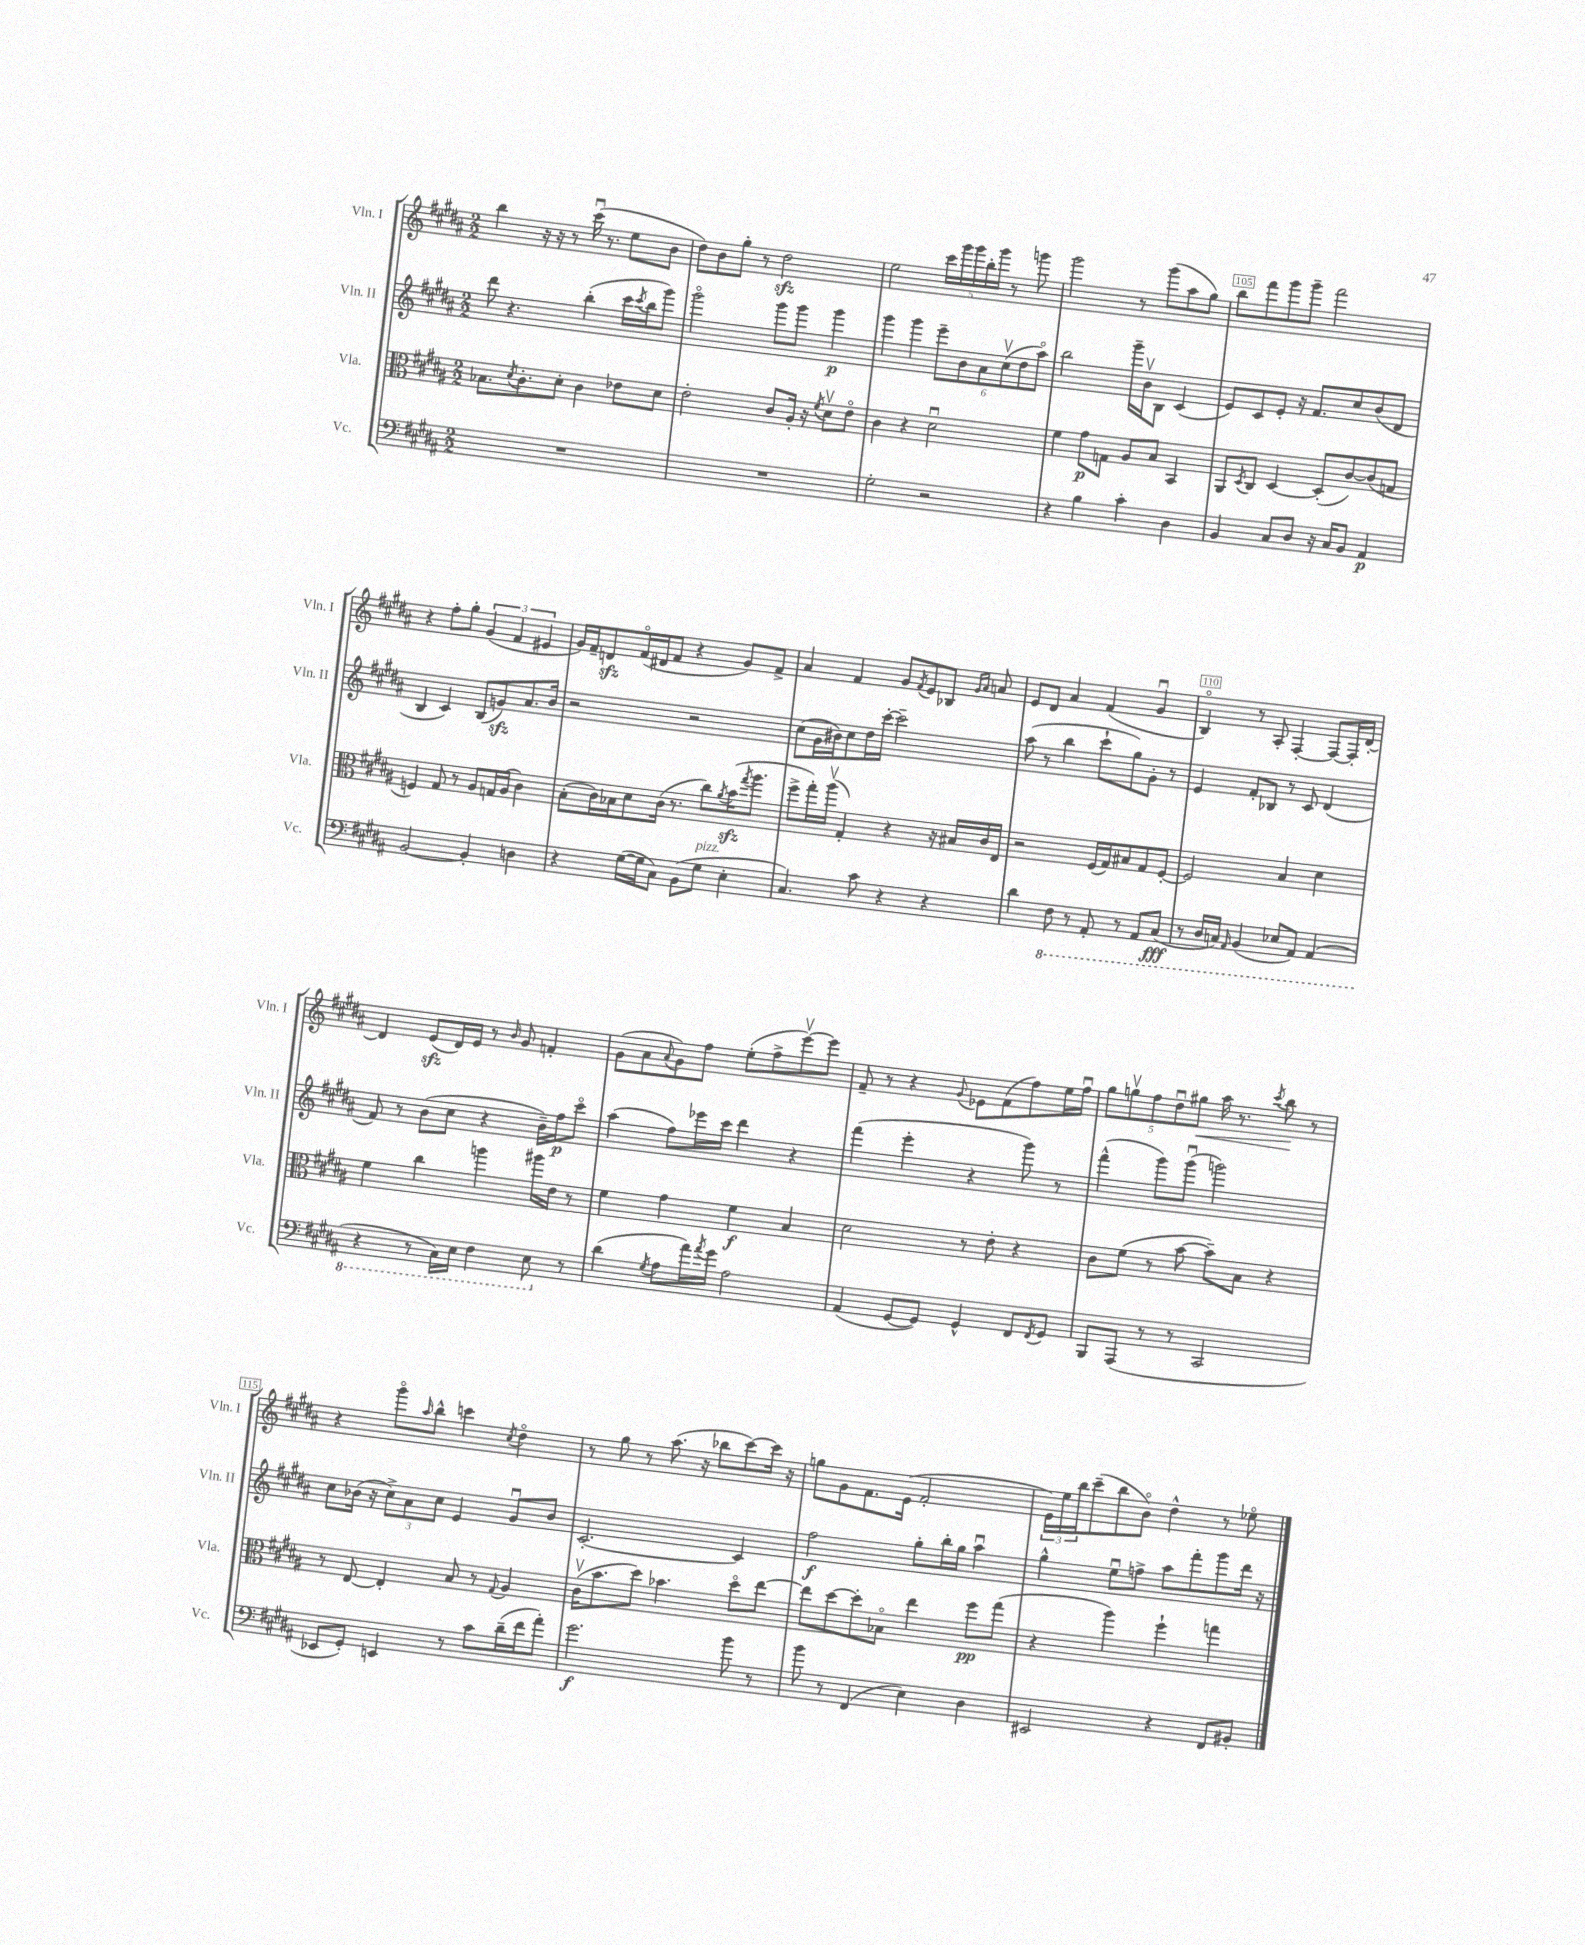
<<
\new StaffGroup <<
\new Staff = "s0" \with { instrumentName = "Vln. I" shortInstrumentName = "Vln. I" } {
    \clef treble \key b \major \numericTimeSignature \time 2/2
    b''4 r16 r16 r8 cis'''16\downbow( r8. e''8 b'8 |
    dis''8) b'8 gis''8-. r8 dis''2\sfz |
    e''2 \tuplet 5/4 { cis'''16 gis'''16 gis'''16 b''16-. gis'''16 } r8 g'''8 |
    gis'''2 r8 gis'''8( ais''8 gis''8) |
    b''8 fis'''8 gis'''8 gis'''8-- fis'''2 |
    r4 fis''8-. gis''8-. \tuplet 3/2 { gis'4( fis'4 eis'4 } |
    gis'16) fis'16-- d'8\sfz fis'16\flageolet( dis'16 fis'8 r4 gis'8) fis'8-> |
    ais'4 fis'4 gis'8 \acciaccatura { fis'8 } e'8 bes8 \grace { gis'16 ais'16 } a'8 |
    e'8 dis'8 ais'4 fis'4( gis'4\downbow |
    b4\flageolet) r8 ais8-. fis4~-. fis8~ fis16-. dis'16~-. |
    dis'4 e'8\sfz( dis'16) e'16 r8 \grace { b'16 } gis'8 f'4-. |
    gis'8( ais'8 \appoggiatura { ais'8 } gis'8) fis''8 e''8-.( fis''8-> e'''8~\upbow) e'''8 |
    fis'8-- r8 r4 \appoggiatura { gis'8 } ees'8 fis'8( fis''8) e''16 fis''16\downbow |
    \tuplet 5/4 { gis''8 g''8\upbow fis''8 dis''8\downbow gis''8\< } ais''16 r8. \acciaccatura { cis'''8 } b''8\! r8 |
    r4 gis'''8\flageolet \grace { ais''16 } b''8-^ c'''4 \acciaccatura { cis''8 } dis''4\flageolet |
    r8 gis''8 r8 ais''8.( r16 bes''8 cis'''8~) cis'''16 r16 |
    g''8 gis'8 fis'8. e'16( fis'2-. |
    \tuplet 3/2 { e'16) e''16 b''16 } cis'''8--( b''8 b'8\flageolet) dis''4-^ r8 ees''8\flageolet \bar "|." |
}
\new Staff = "s1" \with { instrumentName = "Vln. II" shortInstrumentName = "Vln. II" } {
    \clef treble \key b \major \numericTimeSignature \time 2/2
    dis'''8 r4. b''4-.( cis'''16 \acciaccatura { cis'''8 } b''16 gis'''8) |
    gis'''2\flageolet gis'''8 gis'''8 gis'''4\p |
    gis'''4 gis'''4 \tuplet 6/4 { e'''8-- b'8 ais'8 cis''8\upbow( dis''8 ais''8\flageolet) } |
    b''2 gis'''16-- b'16\upbow b8 cis'4( |
    e'8) cis'8 e'8-. r16 fis'8. cis''8 b'8( dis'8 |
    b4 cis'4) b8( g'8\sfz) ais'8. b'16 |
    r2 r2 |
    cis''8( gis'16 bis'16) cis''8 dis''16 cis'''16~-. cis'''2-- |
    ais''8( r8 b''4 cis'''8-! gis''8) gis'8-. r8 |
    e'4 fis'8-. bes8 r8 cis'8 dis'4( |
    fis'8) r8 b'8( cis''8 r4 b'16--) fis''16\p cis'''8\flageolet |
    ais''4( fis''8) ees'''16 cis'''16 dis'''4 r4 |
    fis'''4( e'''4-. r4 gis'''8) r8 |
    fis'''4-^( gis'''8) gis'''8\downbow( g'''2) |
    cis''8 bes'16( r16 \tuplet 3/2 { cis''8->) ais'8 cis''8 } e'4 gis'8\downbow bes'8 |
    cis'2.~-. cis'4 |
    fis''2\f gis''8-. b''16-. gis''16 ais''4\downbow |
    gis''4-^ e''8\downbow f''8-> ais''8 fis'''8-. gis'''8 dis'''16 r16 \bar "|." |
}
\new Staff = "s2" \with { instrumentName = "Vla." shortInstrumentName = "Vla." } {
    \clef alto \key b \major \numericTimeSignature \time 2/2
    bes8. \acciaccatura { dis'8 } cis'8.-. dis'8-. cis'4 ees'8 dis'8 |
    e'2-. cis'8 ais16-. r16 \acciaccatura { fis'8 } dis'8\upbow e'8\flageolet |
    cis'4 r4 dis'2\downbow |
    fis'4 gis'8\p g8 ais8 b8 b,4 |
    ais,8 \acciaccatura { dis8 } cis8 dis4~ dis8-.( cis'8~) cis'8( g8 |
    f4) gis8 r8 ais8 g16 ais16( cis'4) |
    b8-.( cis'16) bes16 dis'8 cis'16( r8. cis''8) \acciaccatura { ais'8 } b'16\sfz( \acciaccatura { gis''8 } ais''8. |
    fis''8-> gis''16-.) ais''16\upbow( gis4-.) r4 r16 bis16 cis'16 e16 |
    r2 fis16( gis16) bis8 gis8 fis8~-. |
    fis2 b4 dis'4 |
    fis'4 cis''4 a''4 ais''16 e'16 r8 |
    fis'4 gis'4 fis'4\f b4 |
    dis'2 r8 e'8-. r4 |
    cis'8 fis'8( r8 b'8~ b'8--) b8 r4 |
    r8 e8~ e4-. b8 r8 \appoggiatura { gis8 } ais4 |
    cis'16\upbow( b'8. dis''8) bes'4. dis''8\flageolet e''8~ |
    e''8 dis''8~ dis''8-. bes8\flageolet e''4 fis''8\pp gis''8( |
    r4 ais''4) fis''4-! g''4 \bar "|." |
}
\new Staff = "s3" \with { instrumentName = "Vc." shortInstrumentName = "Vc." } {
    \clef bass \key b \major \numericTimeSignature \time 2/2
    R1 |
    R1 |
    gis2-. r2 |
    r4 b4 cis'4-. dis4 |
    b,4 cis8 dis8 r16 cis16 b,8 ais,4\p |
    b,2~ b,4-. d4 |
    r4 gis16~( gis16 cis8) b,8( gis8^\markup { \italic "pizz." } e4-. |
    cis4.) cis'8 r4 r4 |
    dis'4 \ottava #-1 fis,8 r8 ais,,8-. r8 ais,,8 cis,8\fff( |
    r8 dis,16 c,16) \grace { ais,,16 } b,,4( ees,8 ais,,8) ais,,4( |
    r4 r8 cis,16) e,16 fis,4 e,8 \ottava #0 r8 |
    dis'4( \acciaccatura { gis8 } ais8 ais'16) \acciaccatura { ais'8 } gis'16 ais2 |
    ais,4( gis,8~ gis,8) gis,4-^ fis,8 \acciaccatura { fis,8 } gis,8 |
    b,,8 ais,,8( r8 r8 cis,2 |
    ees,8 gis,8-.) e,4 r8 cis'8 dis'16--( fis'16 ais'8-.) |
    gis'2.\f b'8 r8 |
    b'8 r8 fis,4( e4) dis4 |
    eis,2 r4 fis,8 bis,8-. \bar "|." |
}
>>
>>
\layout { \context { \Score currentBarNumber = #101 \override BarNumber.break-visibility = ##(#f #t #t) barNumberVisibility = #(every-nth-bar-number-visible 5) \override BarNumber.stencil = #(make-stencil-boxer 0.1 0.3 ly:text-interface::print) } }
